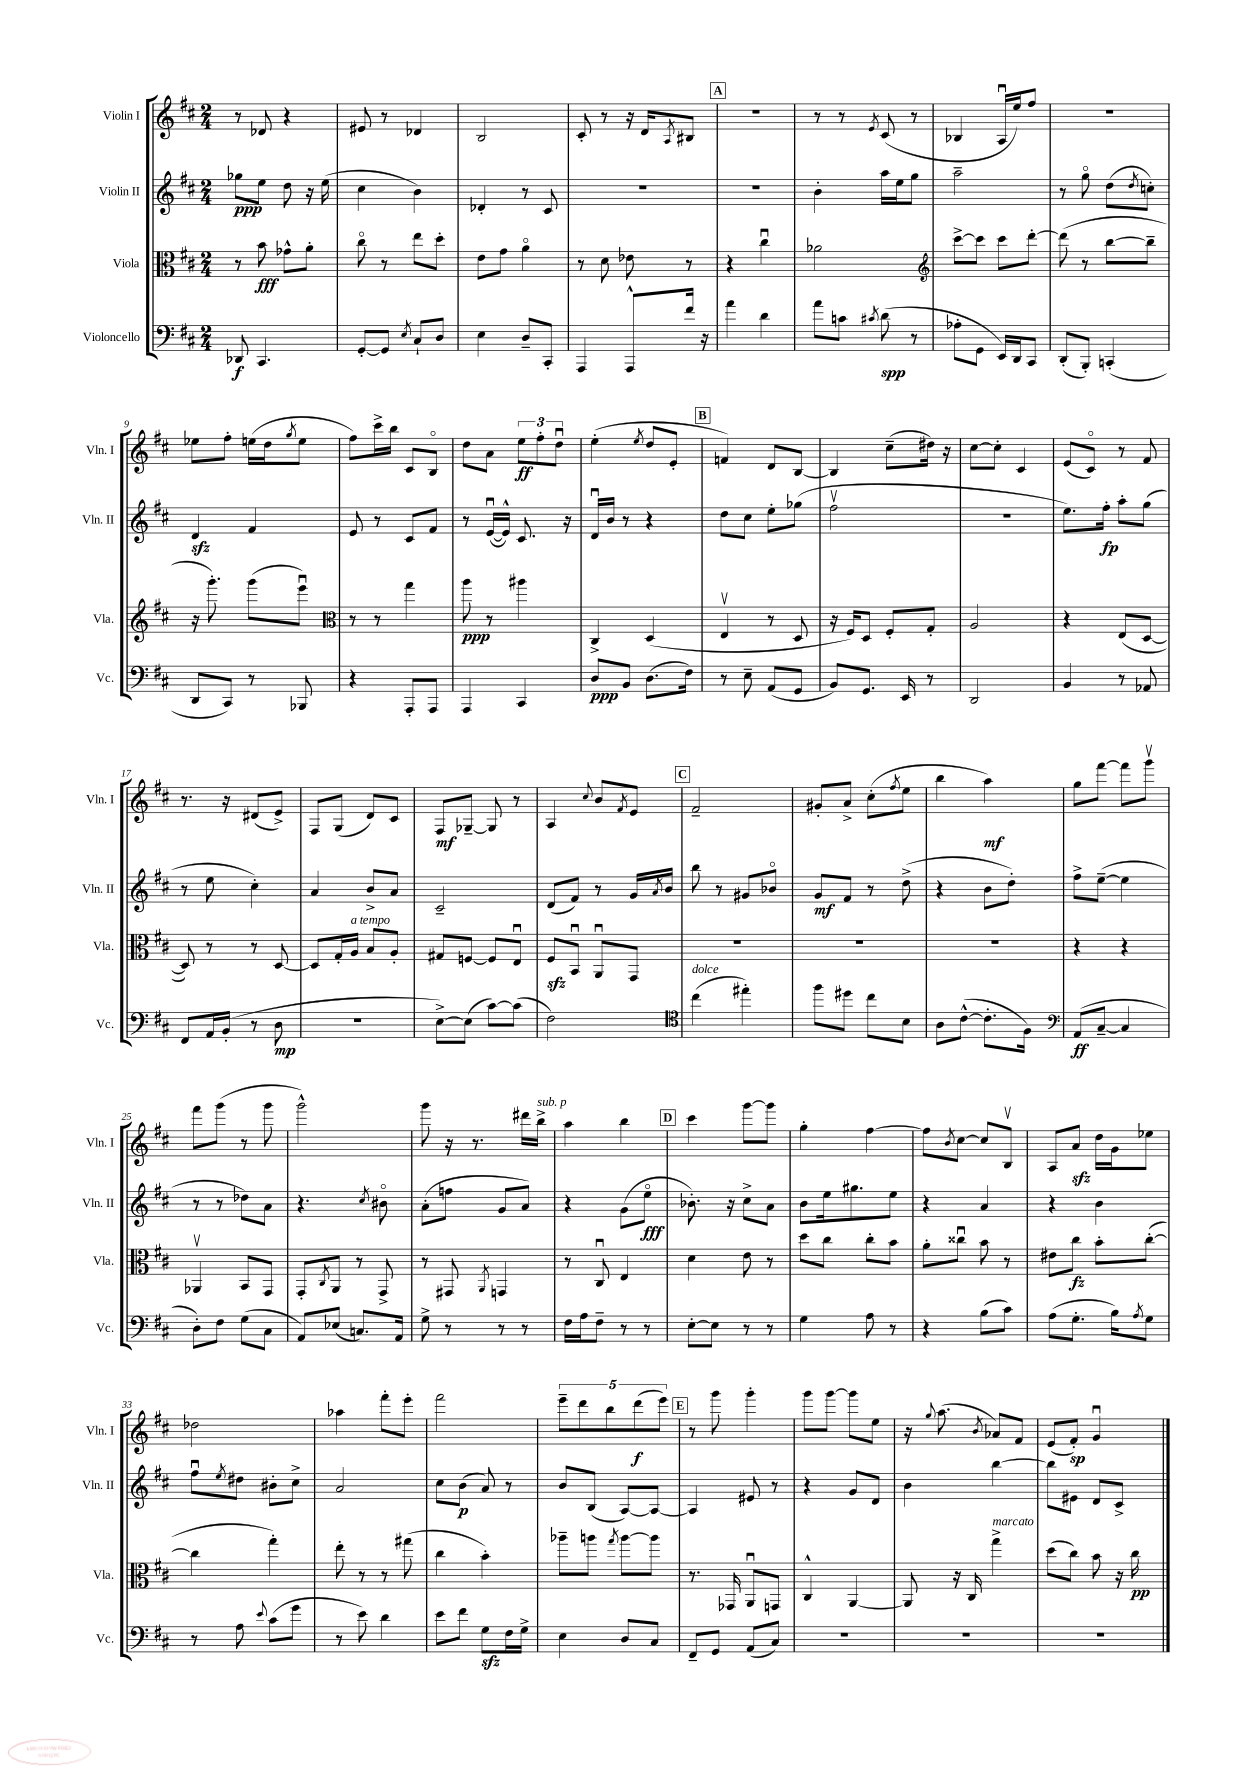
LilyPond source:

<<
\new StaffGroup <<
\new Staff = "s0" \with { instrumentName = "Violin I" shortInstrumentName = "Vln. I" } {
    \clef treble \key d \major \numericTimeSignature \time 2/4
    r8 des'8 r4 |
    eis'8 r8 des'4 |
    b2 |
    cis'8-. r8 r16 d'16 \acciaccatura { a8 } bis8 |
    \mark \markup { \box "A" } R2 |
    r8 r8 \acciaccatura { e'8 } cis'8( r8 |
    bes4 a16\downbow e''16) fis''8 |
    R2 |
    ees''8 fis''8-. e''16( d''16 \acciaccatura { g''8 } e''8 |
    fis''8) cis'''16-> b''16 cis'8 b8\flageolet |
    d''8 a'8 \tuplet 3/2 { e''8\ff fis''8-. d''8\downbow } |
    e''4-.( \acciaccatura { e''8 } d''8 e'8-. |
    \mark \markup { \box "B" } f'4) d'8 b8~ |
    b4 cis''8--( dis''16) r16 |
    cis''8~ cis''8-. cis'4 |
    e'8( cis'8\flageolet) r8 fis'8 |
    r8. r16 dis'8( e'8->) |
    fis8 g8( d'8) cis'8 |
    fis8\mf ges8~-- ges8 r8 |
    a4 \appoggiatura { cis''8 } b'8 \acciaccatura { fis'8 } e'8 |
    \mark \markup { \box "C" } fis'2-- |
    gis'8-. a'8-> cis''8-.( \acciaccatura { fis''8 } e''8 |
    b''4 a''4\mf) |
    g''8 fis'''8~ fis'''8 g'''8\upbow |
    fis'''8 g'''8( r8 g'''8 |
    g'''2-^) |
    g'''8 r16 r8. dis'''16 b''16->^\markup { \italic "sub. p" } |
    a''4 b''4 |
    \mark \markup { \box "D" } cis'''4 g'''8~ g'''8 |
    g''4-. fis''4~ |
    fis''8 \acciaccatura { b'8 } cis''8~ cis''8 b8\upbow |
    a8 a'8\sfz d''16 g'16 ees''8 |
    des''2 |
    aes''4 fis'''8-. e'''8-. |
    fis'''2 |
    \tuplet 5/4 { e'''8-- d'''8 b''8 d'''8\f( e'''8) } |
    \mark \markup { \box "E" } r8 g'''8 g'''4-. |
    g'''8 g'''8~ g'''8 e''8 |
    r16 \appoggiatura { g''8 } a''8.( \acciaccatura { b'8 } aes'8) fis'8 |
    e'8( fis'8-.\sp) g'4\downbow \bar "|." |
}
\new Staff = "s1" \with { instrumentName = "Violin II" shortInstrumentName = "Vln. II" } {
    \clef treble \key d \major \numericTimeSignature \time 2/4
    ges''8\ppp e''8 d''8 r16 e''16( |
    cis''4 b'4) |
    des'4-. r8 cis'8 |
    R2 |
    \mark \markup { \box "A" } R2 |
    b'4-. a''16 e''16 g''8 |
    a''2-- |
    r8 g''8\flageolet d''8( \acciaccatura { d''8 } c''8-.) |
    d'4\sfz fis'4 |
    e'8 r8 cis'8 fis'8 |
    r8 e'16~\downbow( e'16-^) cis'8. r16 |
    d'16\downbow b'16 r8 r4 |
    \mark \markup { \box "B" } d''8 cis''8 e''8-. ges''8( |
    fis''2\upbow |
    r2 |
    e''8.) fis''16-.\fp a''8-. g''8( |
    r8 e''8 cis''4-.) |
    a'4 b'8-> a'8 |
    cis'2-- |
    d'8( fis'8) r8 g'16 \acciaccatura { a'8 } b'16 |
    \mark \markup { \box "C" } b''8 r8 gis'8 bes'8\flageolet |
    g'8\mf fis'8 r8 d''8->( |
    r4 b'8 d''8-.) |
    fis''8-> e''8~--( e''4 |
    r8 r8 des''8) a'8 |
    r4. \acciaccatura { cis''8 } bis'8\flageolet |
    a'8-.( f''8 g'8 a'8) |
    r4 g'8( e''8\flageolet\fff |
    \mark \markup { \box "D" } bes'8.-.) r16 cis''8-> a'8 |
    b'8 e''16 gis''8. e''8 |
    r4 a'4 |
    r4 b'4 |
    fis''8\downbow \acciaccatura { e''8 } dis''8 bis'8-. cis''8-> |
    a'2 |
    cis''8 b'8\p( a'8) r8 |
    b'8 b8( a8~) a8~ |
    \mark \markup { \box "E" } a4 eis'8 r8 |
    r4 g'8 d'8 |
    b'4 b''4~ |
    b''8 eis'8 d'8 cis'8-> \bar "|." |
}
\new Staff = "s2" \with { instrumentName = "Viola" shortInstrumentName = "Vla." } {
    \clef alto \key d \major \numericTimeSignature \time 2/4
    r8 b'8\fff ges'8-^ a'8-. |
    cis''8\flageolet r8 e''8 d''8-. |
    e'8 g'8 a'4\flageolet |
    r8 d'8 ees'8 r8 |
    \mark \markup { \box "A" } r4 cis''4\downbow |
    aes'2 |
    \clef treble cis'''8~-> cis'''8 cis'''8 d'''8~-. |
    d'''8( r8 b''8~ b''8-- |
    r16 g'''8.-.) g'''8( e'''8\downbow) |
    \clef alto r8 r8 g''4 |
    a''8\ppp r8 ais''4 |
    cis4-> d4( |
    \mark \markup { \box "B" } e4\upbow r8 d8 |
    r16 fis16) d8 fis8-. g8-. |
    a2 |
    r4 e8( d8~ |
    d8) r8 r8 d8~ |
    d8 g16-. a16^\markup { \italic "a tempo" } b8 a8-. |
    gis8 f8~ f8 e8\downbow |
    fis8\sfz b,8\downbow a,8\downbow g,8 |
    \mark \markup { \box "C" } R2 |
    R2 |
    R2 |
    r4 r4 |
    aes,4\upbow b,8 g,8 |
    g,8-. \acciaccatura { cis8 } a,8 r8 g,8-> |
    r8 gis,8 \acciaccatura { a,8 } g,4 |
    r8 cis8\downbow e4 |
    \mark \markup { \box "D" } d'4 e'8 r8 |
    d''8 cis''8 cis''8-. b'8 |
    a'8-. cisis''8\downbow b'8 r8 |
    eis'8 cis''8\fz b'8-. cis''8~-.( |
    cis''4 g''4-.) |
    e''8-. r8 r8 gis''8( |
    cis''4 b'4-.) |
    aes''8-- a''8 \acciaccatura { g''8 } a''8~ a''8 |
    \mark \markup { \box "E" } r8. ges,16 a,8\downbow g,8 |
    cis4-^ a,4~ |
    a,8 r16 cis16 g''4->^\markup { \italic "marcato" } |
    d''8( cis''8) b'8 r16 cis''16\pp \bar "|." |
}
\new Staff = "s3" \with { instrumentName = "Violoncello" shortInstrumentName = "Vc." } {
    \clef bass \key d \major \numericTimeSignature \time 2/4
    des,8\f cis,4. |
    g,8~-. g,8 \acciaccatura { e8 } cis8-! d8 |
    e4 d8-- cis,8-. |
    a,,4 a,,8-^ fis'16 r16 |
    \mark \markup { \box "A" } a'4 d'4 |
    a'8 c'8 \acciaccatura { cis'8 } d'8\spp( r8 |
    aes8-. g,8 e,16) d,16 cis,8 |
    d,8-.( b,,8-.) c,4-.( |
    d,8 cis,8) r8 bes,,8 |
    r4 a,,8-. a,,8 |
    a,,4 cis,4 |
    d8\ppp b,8 d8.( fis16) |
    \mark \markup { \box "B" } r8 e8-- a,8( g,8 |
    b,8) g,8. e,16 r8 |
    d,2 |
    b,4 r8 aes,8 |
    fis,8 a,16 b,16-.( r8 d8\mp |
    R2 |
    e8~->) e8( cis'8~) cis'8( |
    fis2) |
    \mark \markup { \box "C" } \clef tenor cis''4^\markup { \italic "dolce" }( eis''4-.) |
    fis''8 dis''8 cis''8 b8 |
    a8 cis'8~-^( cis'8.-. fis16) |
    \clef bass a,8\ff( cis8~-- cis4 |
    d8-.) fis8 g8( cis8 |
    a,8) ees8( c8.) a,16 |
    g8-> r8 r8 r8 |
    fis16 a16 fis8-- r8 r8 |
    \mark \markup { \box "D" } e8~-. e8 r8 r8 |
    g4 a8 r8 |
    r4 b8( cis'8) |
    a8( g8.-. b16) \acciaccatura { a8 } g8 |
    r8 a8 \appoggiatura { e'8 } cis'8( g'8 |
    r8 e'8) d'4 |
    e'8 fis'8 g8\sfz fis16 g16-> |
    e4 d8 cis8 |
    \mark \markup { \box "E" } fis,8-- g,8 a,8( cis8) |
    R2 |
    R2 |
    R2 \bar "|." |
}
>>
>>
